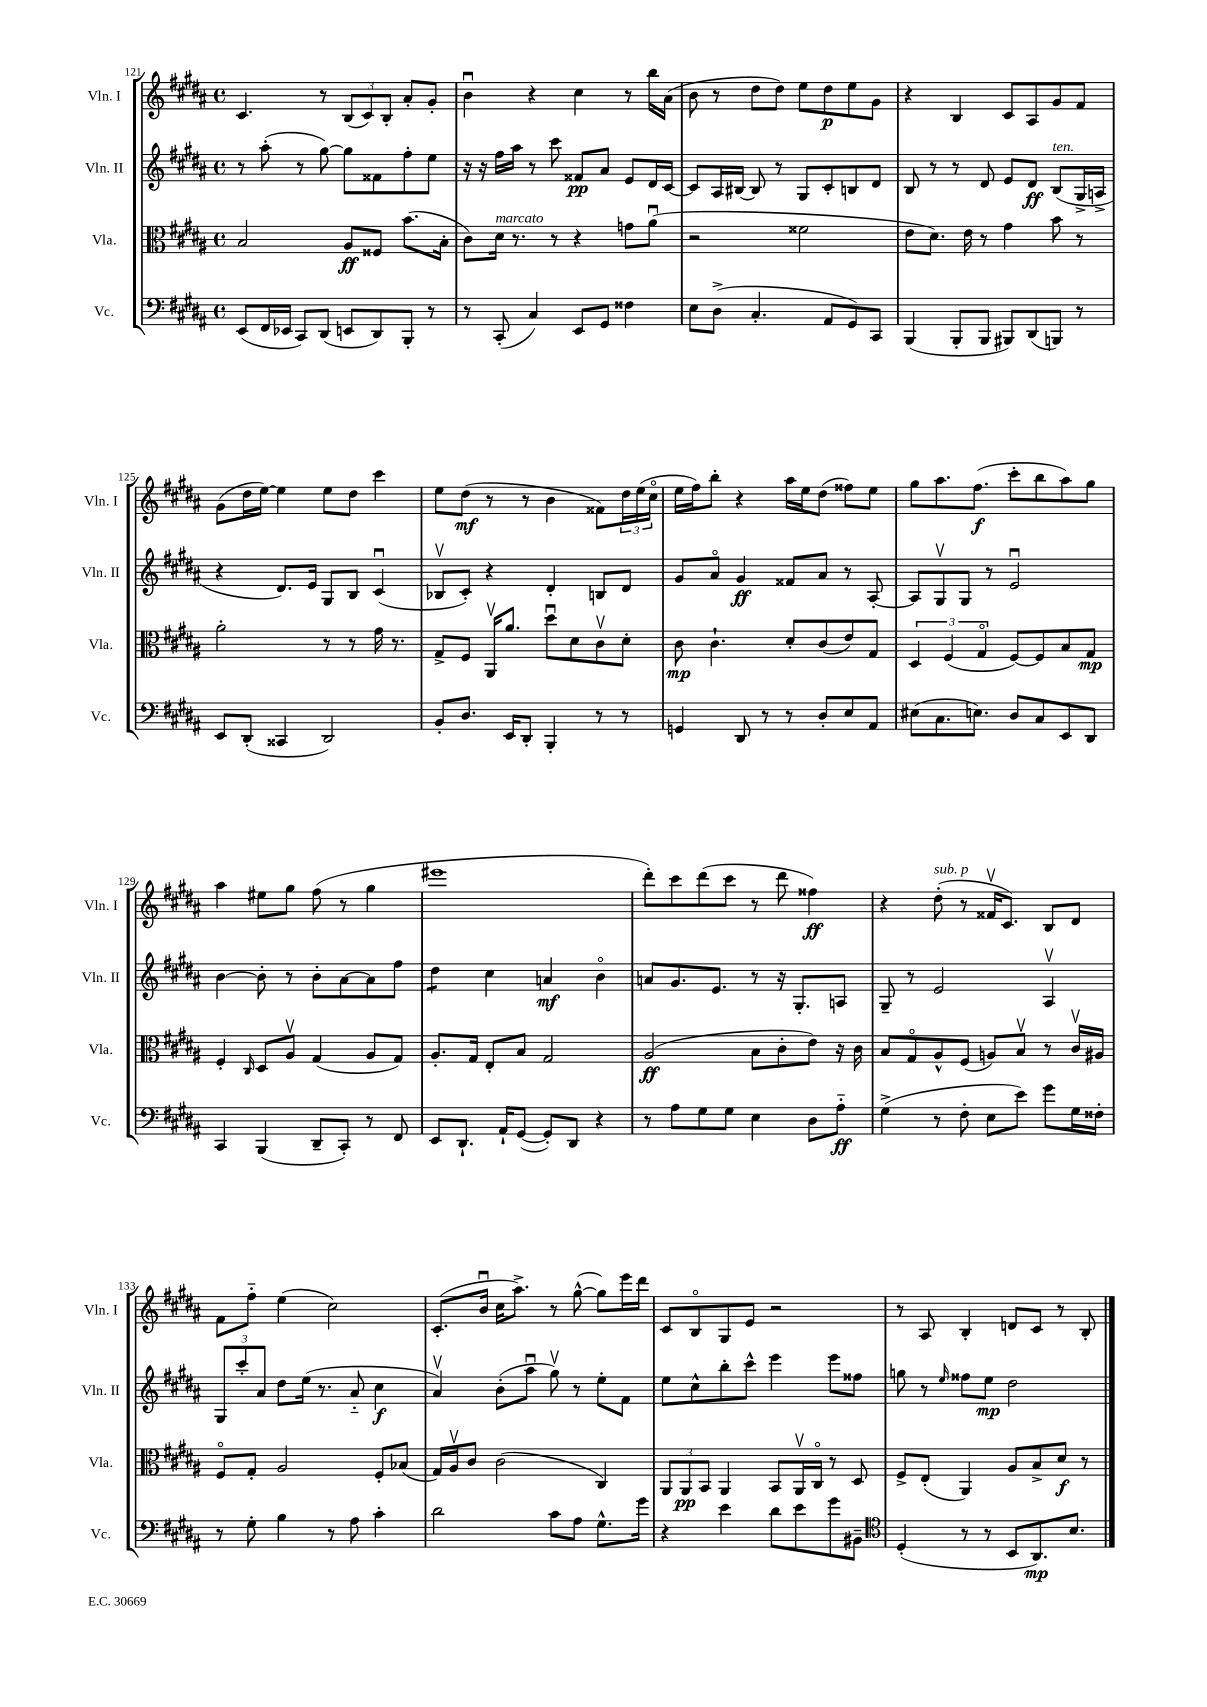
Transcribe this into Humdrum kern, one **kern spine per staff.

**kern	**kern	**kern	**kern
*staff4	*staff3	*staff2	*staff1
*clefF4	*clefC3	*clefG2	*clefG2
*k[f#c#g#d#a#]	*k[f#c#g#d#a#]	*k[f#c#g#d#a#]	*k[f#c#g#d#a#]
*M4/4	*M4/4	*M4/4	*M4/4
*met(c)	*met(c)	*met(c)	*met(c)
(8EE/L	2B/	8r	4.c#/
16FF#/L	.	(8aa#'\	.
16EE-/JJ	.	.	.
8CC#/L)	.	8r	.
(8DD#/J	.	[8gg#\)	8r
8EE/L	8A#/L	8gg#\]L	(12B/L
.	.	.	12c#/)
8DD#/)	8F##/J	8f##\	.
.	.	.	12B'/J
8BBB'/J	(8.b\L	8ff#'\	8a#'/L
8r	.	8ee\J	8g#'/J
.	16B'\Jk	.	.
=	=	=	=
8r	8c#\L)	16r	4bu\
.	.	16r	.
(8CC#'/	16d#\Jk	16ff#\LL	.
.	8.r	16aa#\JJ	.
4C#/)	.	8r	4r
.	8r	8ccc#\	.
8EE/L	4r	8f##/L	4cc#\
8GG#/J	.	8a#/J	.
4F##\	8g\L	8e/L	8r
.	(8a#u\J	16d#/L	16bb\LL
.	.	[16c#/JJ	(16a#\JJ
=	=	=	=
8E\L	2r	8c#/]L	8b\
(8D#^\J	.	16A#/L	8r
.	.	[16B#/JJ	.
4.C#'/	.	8B#/]	8dd#\L
.	.	8r	8dd#\J)
.	2f##\	8G#/L	8ee\L
8AA#/L	.	8c#'/	8dd#\
8GG#/)	.	8B/	8ee\
8CC#/J	.	8d#/J	8g#\J
=	=	=	=
(4BBB/	8e\L	8B/	4r
.	8.d#\J)	8r	.
8BBB'/L	.	8r	4B/
.	16e\	.	.
8BBB/J	8r	8d#/	.
8BBB#/L)	4g#\	8e/L	8c#/L
(8DD#/	.	8d#/J	8A#/
8BBB/J)	8b\	(8B/L	8g#/
8r	8r	16G#^/L	8f#/J
.	.	16A^/JJ	.
=	=	=	=
8EE/L	2a#'\	4r	(8g#\L
(8DD#'/J	.	.	16dd#\L
.	.	.	[16ee\JJ)
4CC##/	.	8.d#/L)	4ee\]
.	.	16e/Jk	.
2DD#/)	8r	8G#/L	8ee\L
.	8r	8B/J	8dd#\J
.	16g#\	(4c#u/	4ccc#\
.	8.r	.	.
=	=	=	=
8BB'/L	8G#^/L	8B-v/L	8ee\L
8.D#/J	8F#/J	8c#'/J)	(8dd#\J
.	16AA#v/LK	4r	8r
16EE/LK	8.a#/J	.	.
8DD#'/J	.	.	8r
4BBB'/	8dd#u\L	4d#'/	4b\
.	8d#\	.	.
8r	8c#v\	8B/L	8f##\L)
8r	8d#'\J	8d#/J	24dd#\L
.	.	.	(24ee\
.	.	.	24cc#o\JJ
=	=	=	=
4GG/	8c#\	8g#/L	16ee\LL
.	.	.	16ff#\J)
.	4.c#`\	8a#o/J	8bb'\J
8DD#/	.	4g#/	4r
8r	.	.	.
8r	8d#'/L	8f##/L	16aa#\LL
.	.	.	16ee\J
8D#'/L	(8c#/	8a#/J	(8dd#\J
8E/	8e/)	8r	8ff##\L)
8AA#/J	8G#/J	[8A#'/	8ee\J
=	=	=	=
(8E#\L	6D#/	8A#/]L	8gg#\L
8.C#\	.	8G#v/	8.aa#\
.	(6F#/	.	.
.	.	8G#/J	.
8.E\J)	.	.	(8.ff#\J
.	6G#o/	.	.
.	.	8r	.
8D#/L	[8F#/L)	2eu/	8ccc#'\L
8C#/	8F#/]	.	8bb\
8EE/	8B/	.	8aa#\)
8DD#/J	8G#/J	.	8gg#\J
=	=	=	=
4CC#/	4F#'/	[4b\	4aa#\
.	16qqC#/	.	.
(4BBB/	8D#/L	8b'\]	8ee#\L
.	8A#v/J	8r	8gg#\J
8DD#~/L	(4G#/	8b'\L	(8ff#\
8CC#'/J)	.	[8a#\	8r
8r	8A#/L	8a#\]	4gg#\
8FF#/	8G#/J)	8ff#\J	.
=	=	=	=
8EE/L	8.A#'/L	4dd#\	1eee#
8.DD#`/J	.	.	.
.	16G#/Jk	.	.
.	8E'/L	4cc#\	.
16AA#`/LK	.	.	.
([8GG#/J	8B/J	.	.
8GG#'/]L)	2G#/	4a/	.
8DD#/J	.	.	.
4r	.	4bo\	.
=	=	=	=
8r	(2A#/	8a/L	8ddd#'\L)
8A#\L	.	8.g#/	8ccc#\
8G#\	.	.	(8ddd#\
.	.	8.e/J	.
8G#\J	.	.	8ccc#\J
4E\	8B\L	8r	8r
.	8c#'\	16r	8ddd#\
.	.	8.G#'/L	.
8D#\L	8e\J)	.	4ff##\)
8A#'~\J	16r	8A/J	.
.	16c#\	.	.
=	=	=	=
(4G#^\	8B/L	8G#~/	4r
.	8G#o/	8r	.
8r	8A#^^/	2e/	(8dd#'\
8F#'\	(8F#/J	.	8r
8E\L	8A/L)	.	16f##v/LK
.	.	.	8.c#/J)
8e\J)	8Bv/J	.	.
8g#\L	8r	4A#v/	8B/L
16G#\L	16c#v/LL	.	8d#/J
16F##'\JJ	16A#/JJ	.	.
=	=	=	=
8r	8F#o/L	12G#/L	8f#\L
.	.	12ccc#'/	.
8G#'\	8G#'/J	.	8ff#'~\J
.	.	12a#/J	.
4B\	2A#/	8dd#\L	(4ee\
.	.	(16ee\Jk	.
.	.	8.r	.
8r	.	.	2cc#\)
8A#\	.	8a#'~/	.
4c#'\	8F#'/L	4cc#\	.
.	(8B-/J	.	.
=	=	=	=
2d#\	16G#/LL)	4a#v/)	(8.c#'/L
.	16A#v/J	.	.
.	8c#/J	.	.
.	.	.	16bu/Jk
.	(2c#\	(8b'\L	16cc#\LK
.	.	.	8.aa#^\J)
.	.	8aa#u\J	.
8c#\L	.	8gg#v\)	8r
8A#\J	.	8r	([8gg#^^\
8.G#^^\L	4C#/)	8ee'\L	8gg#\]L)
.	.	8f#\J	16eee\L
16g#\Jk	.	.	16ddd#\JJ
=	=	=	=
4r	12AA#/L	8ee\L	8c#/L
.	12AA#/	.	.
.	.	8cc#^^\	8Bo/
.	12BB/J	.	.
4e\	4AA#/	8bb'\	8G#/
.	.	8ccc#^^\J	8e/J
8d#\L	8BB/L	4eee\	2r
8e\	16AA#v/L	.	.
.	16C#o/JJ	.	.
8g#\	8r	8eee\L	.
8BB#~\J	8D#/	8ff##\J	.
=	=	=	=
*clefC4	*	*	*
(4D#'/	8F#^/L	8gg\	8r
.	(8E'/J	8r	8A#/
.	.	16qqee/	.
8r	4AA#/)	8ff##\L	4B'/
8r	.	8ee\J	.
8BB/L	8A#/L	2dd#\	8d/L
8.AA#/)	8B^/	.	8c#/J
.	8d#/J	.	8r
8.B/J	.	.	.
.	8r	.	8B'/
==	==	==	==
*-	*-	*-	*-
